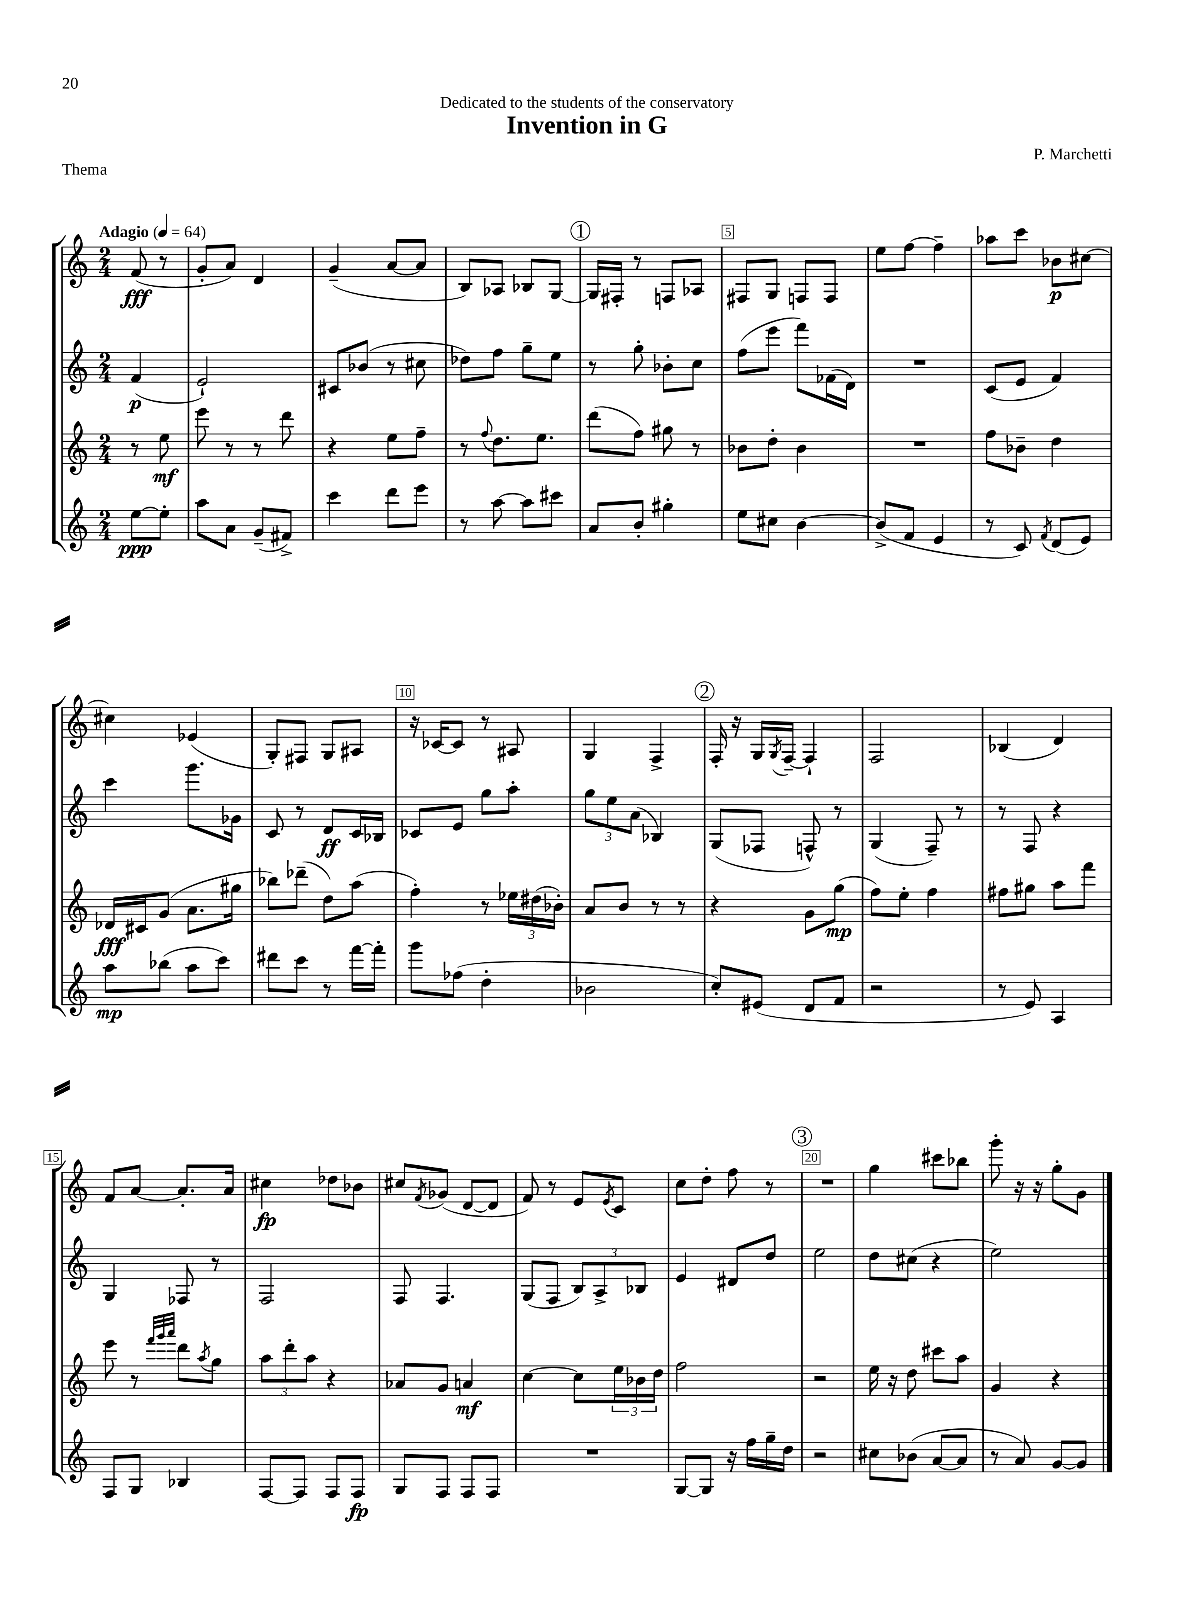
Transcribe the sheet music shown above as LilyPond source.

\header { title = "Invention in G" composer = "P. Marchetti" dedication = "Dedicated to the students of the conservatory" piece = "Thema" }
<<
\new StaffGroup <<
\new Staff = "s0" {
    \clef treble \key c \major \numericTimeSignature \time 2/4 \partial 4 \tempo "Adagio" 4 = 64
    f'8\fff( r8 |
    g'8-. a'8) d'4 |
    g'4--( a'8~ a'8 |
    b8) aes8 bes8 g8~ |
    \mark \markup { \circle "1" } g16 fis16-. r8 f8 aes8 |
    fis8 g8 f8 f8 |
    e''8 f''8~ f''4-- |
    aes''8 c'''8 bes'8\p cis''8~ |
    cis''4 ees'4( |
    g8-.) fis8 g8 ais8 |
    r16 ces'16~ ces'8 r8 ais8 |
    g4 f4-> |
    \mark \markup { \circle "2" } f16-. r16 g16 \acciaccatura { g8 } f16~-- f4-! |
    f2 |
    bes4( d'4) |
    f'8 a'8~ a'8.-. a'16 |
    cis''4\fp des''8 bes'8 |
    cis''8 \acciaccatura { f'8 } ges'8( d'8~ d'8 |
    f'8) r8 e'8 \acciaccatura { e'8 } c'8 |
    c''8 d''8-. f''8 r8 |
    \mark \markup { \circle "3" } R2 |
    g''4 cis'''8 bes''8 |
    g'''8-. r16 r16 g''8-. g'8 \bar "|." |
}
\new Staff = "s1" {
    \clef treble \key c \major \numericTimeSignature \time 2/4 \partial 4
    f'4\p( |
    e'2-!) |
    cis'8 bes'8( r8 cis''8 |
    des''8) f''8 g''8-- e''8 |
    \mark \markup { \circle "1" } r8 g''8-. bes'8-. c''8 |
    f''8( e'''8 f'''8) fes'16( d'16) |
    R2 |
    c'8( e'8 f'4) |
    c'''4 g'''8. ges'16 |
    c'8 r8 d'8\ff c'16 bes16 |
    ces'8 e'8 g''8 a''8-. |
    \tuplet 3/2 { g''8 e''8 a'8( } bes4) |
    \mark \markup { \circle "2" } g8( fes8 f8-^) r8 |
    g4( f8--) r8 |
    r8 f8 r4 |
    g4 fes8 r8 |
    f2 |
    f8 f4. |
    g8( f8 \tuplet 3/2 { b8) a8-> bes8 } |
    e'4 dis'8 d''8 |
    \mark \markup { \circle "3" } e''2 |
    d''8 cis''8( r4 |
    e''2) \bar "|." |
}
\new Staff = "s2" {
    \clef treble \key c \major \numericTimeSignature \time 2/4 \partial 4
    r8 e''8\mf |
    e'''8 r8 r8 d'''8 |
    r4 e''8 f''8-- |
    r8 \appoggiatura { f''8 } d''8. e''8. |
    \mark \markup { \circle "1" } d'''8( f''8) gis''8 r8 |
    bes'8 d''8-. bes'4 |
    R2 |
    f''8 bes'8-- d''4 |
    des'16\fff cis'16 g'8( a'8. gis''16 |
    bes''8) des'''8--( d''8) a''8( |
    f''4-.) r8 \tuplet 3/2 { ees''16 dis''16( bes'16-.) } |
    a'8 b'8 r8 r8 |
    \mark \markup { \circle "2" } r4 g'8 g''8\mp( |
    f''8) e''8-. f''4 |
    fis''8 gis''8 a''8 f'''8 |
    e'''8 r8 \grace { f'''32 g'''32 a'''32 } d'''8 \acciaccatura { a''8 } g''8 |
    \tuplet 3/2 { a''8 d'''8-. a''8 } r4 |
    aes'8 g'8 a'4\mf |
    c''4~ c''8 \tuplet 3/2 { e''16 bes'16 d''16 } |
    f''2 |
    \mark \markup { \circle "3" } r2 |
    e''16 r16 d''8 cis'''8 a''8 |
    g'4 r4 \bar "|." |
}
\new Staff = "s3" {
    \clef treble \key c \major \numericTimeSignature \time 2/4 \partial 4
    e''8~\ppp e''8-. |
    a''8 a'8 g'8--( fis'8->) |
    c'''4 d'''8 e'''8 |
    r8 a''8~ a''8 cis'''8 |
    \mark \markup { \circle "1" } a'8 b'8-. gis''4-. |
    e''8 cis''8 b'4~ |
    b'8->( f'8 e'4 |
    r8 c'8) \acciaccatura { f'8 } d'8( e'8) |
    a''8\mp bes''8( a''8 c'''8) |
    dis'''8 c'''8 r8 f'''16~ f'''16-. |
    g'''8 fes''8( d''4-. |
    bes'2 |
    \mark \markup { \circle "2" } c''8-.) eis'8( d'8 f'8 |
    r2 |
    r8 e'8) a4 |
    f8 g8 bes4 |
    f8~ f8 f8 f8\fp |
    g8 f8 f8 f8 |
    R2 |
    g8~ g8 r16 f''16 g''16-- d''16 |
    \mark \markup { \circle "3" } r2 |
    cis''8 bes'8( a'8~ a'8 |
    r8 a'8) g'8~ g'8 \bar "|." |
}
>>
>>
\layout { \context { \Score \override BarNumber.break-visibility = ##(#f #t #t) barNumberVisibility = #(every-nth-bar-number-visible 5) \override BarNumber.stencil = #(make-stencil-boxer 0.1 0.3 ly:text-interface::print) } }
